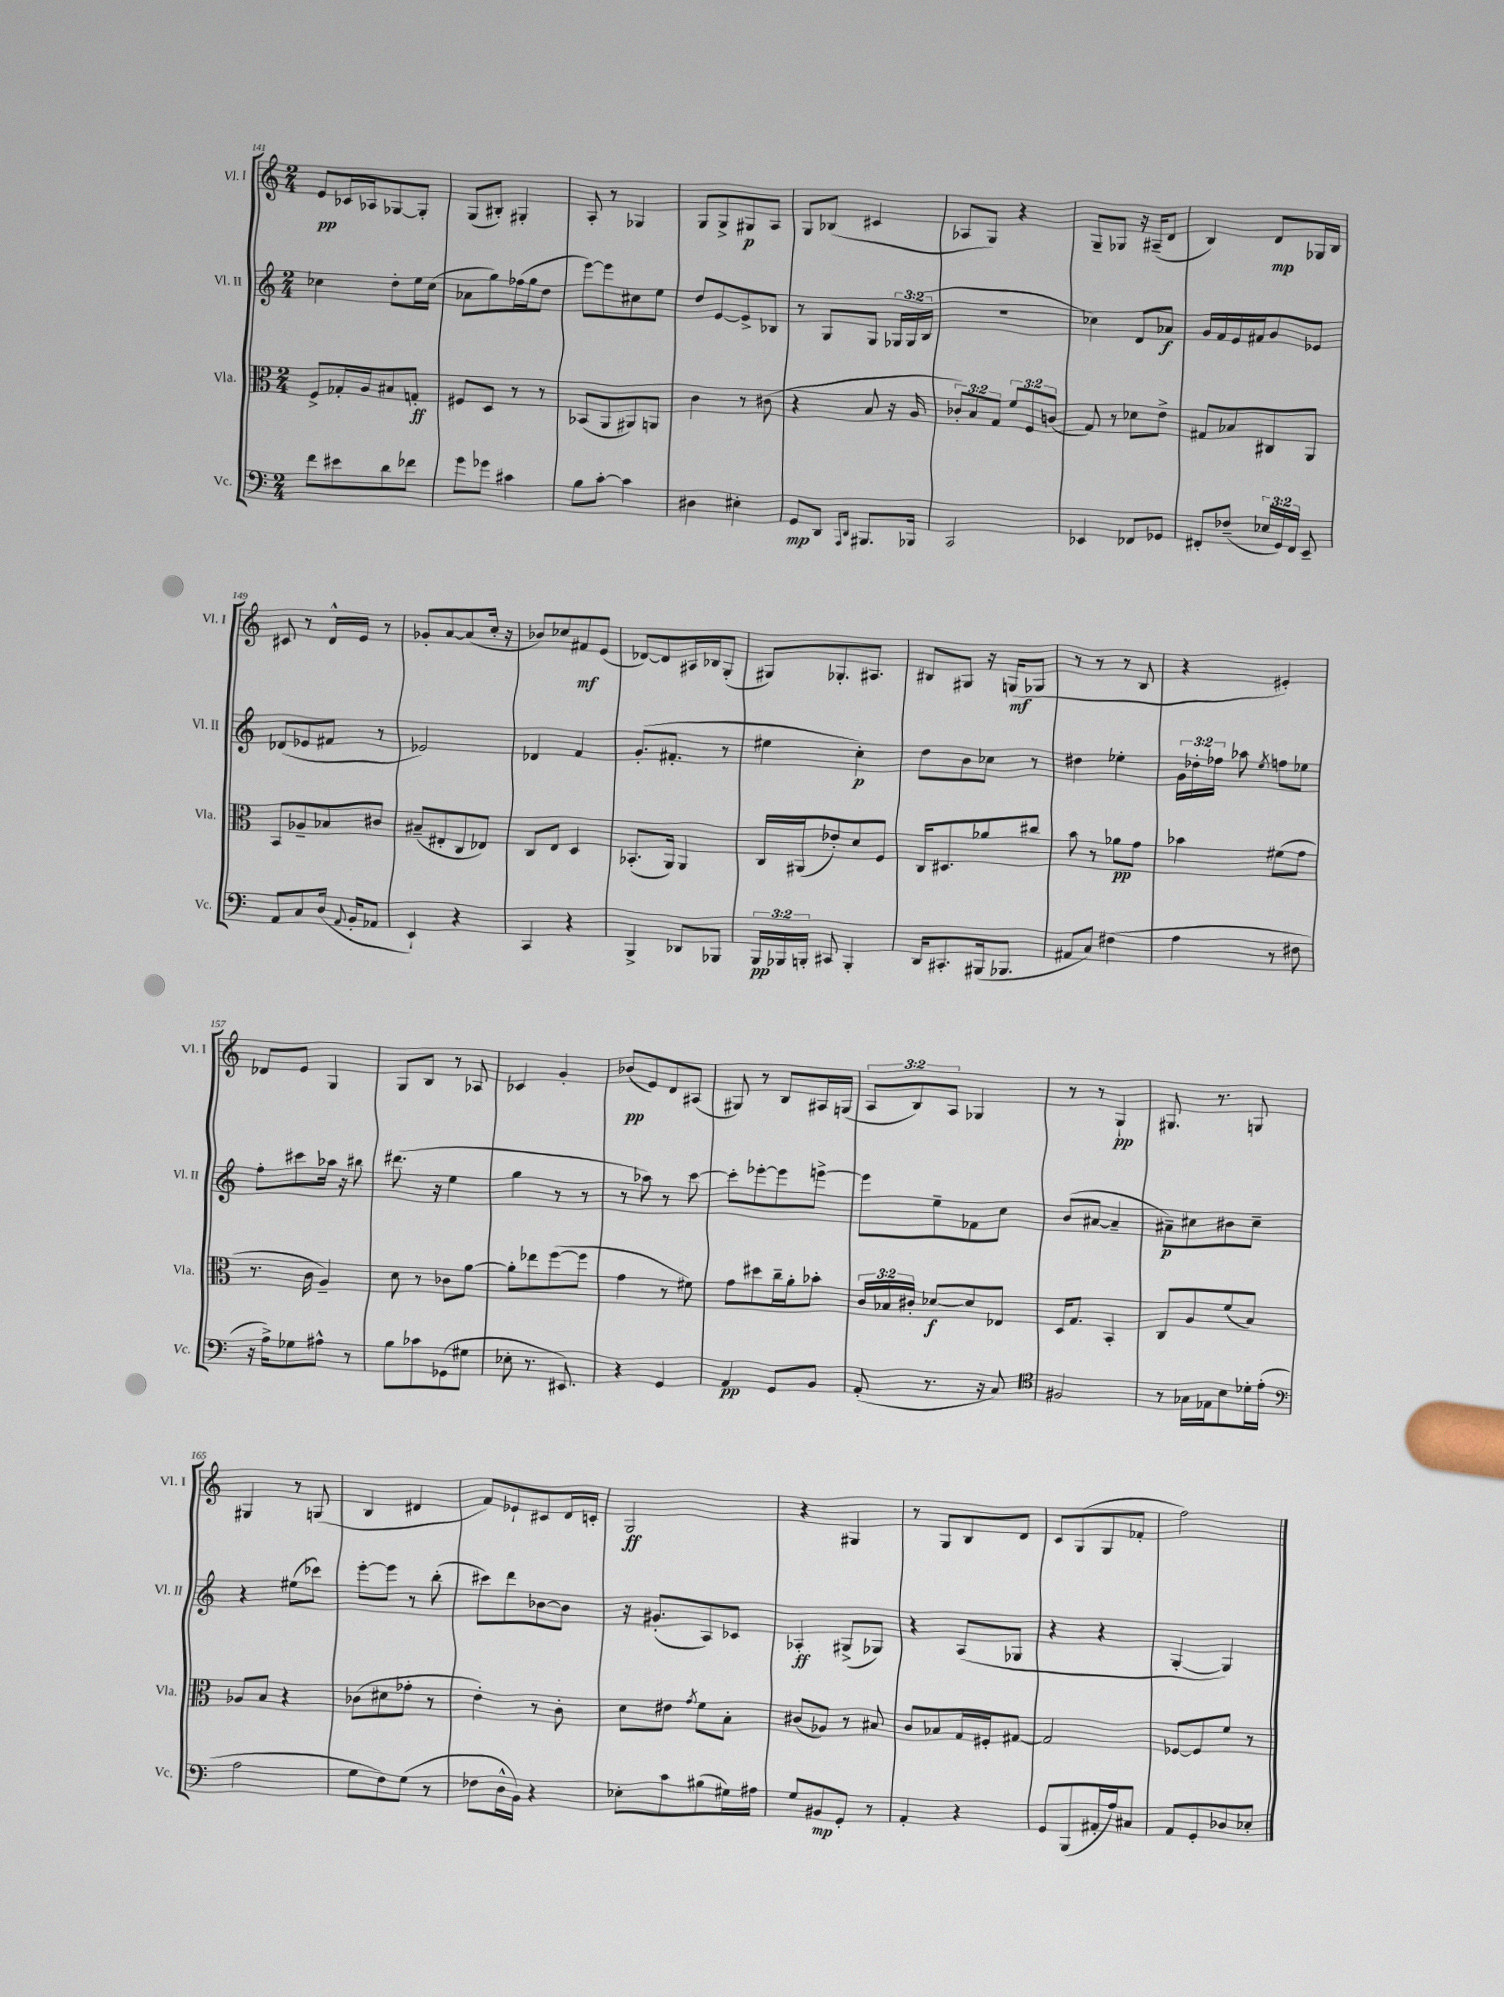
<<
\new StaffGroup <<
\new Staff = "s0" \with { instrumentName = "Vl. I" shortInstrumentName = "Vl. I" } {
    \clef treble \key c \major \numericTimeSignature \time 2/4 \override Staff.TupletNumber.text = #tuplet-number::calc-fraction-text
    \autoBeamOff e'8[\pp ces'16 aes16 ges8~ ges8]-. |
    g8[( bis8]-.) gis4-. |
    a8-. r8 ges4 |
    g8[ g8-> gis8\p a8] |
    g8[ bes8]( cis'4 |
    aes8[ g8]) r4 |
    g8[-- ges8] r16 ais16[--( d'8] |
    b4) d'8[\mp ges16 b16] |
    cis'8 r8 d'16[-^ e'16] r8 |
    ges'8[-. a'8~ a'8( c''16]-. r16 |
    bes'8[) ces''8 fis'8\mf e'8]( |
    des'8[~) des'8 ais16 bes16 g8]-.( |
    gis8[) ges8.-. ais8.] |
    bis8[ gis8] r16 g16[\mf( ges8] |
    r8 r8 r8 b8 |
    r4 eis'4-.) |
    des'8[ e'8] g4 |
    g8[ b8] r8 aes8 |
    ces'4 g'4-. |
    bes'8[\pp( e'8) d'8 ais8]( |
    gis8) r8 b8[ ais16 g16]( |
    \tuplet 3/2 { a8[ b8) a8] } ges4 |
    r8 r8 g4-!\pp |
    gis8. r8. g8 |
    gis4 r8 g8( |
    b4 dis'4 |
    f'8[) ees'8-! cis'8 d'16 c'16]-. |
    g2\ff |
    r4 gis4 |
    r8 g8[ b8 d'8] |
    c'8[ g8( g8 fes'8]-. |
    f''2) \bar "|." |
}
\new Staff = "s1" \with { instrumentName = "Vl. II" shortInstrumentName = "Vl. II" } {
    \clef treble \key c \major \numericTimeSignature \time 2/4 \override Staff.TupletNumber.text = #tuplet-number::calc-fraction-text
    \autoBeamOff ces''4 d''8[-. e''16 ces''16]( |
    aes'8[ g''8) fes''16( g''16 d''8] |
    e'''8[~) e'''8 cis''8 e''8] |
    d''8[ e'8~ e'8-> bes8] |
    r8 g8[ g8] \tuplet 3/2 { ges16[ ges16( b16] } |
    R2 |
    ces''4) d'8[ aes'8]\f |
    g'16[ f'16 e'16 fis'16 g'8 ees'8] |
    des'8[( ees'8 fis'8] r8 |
    ees'2) |
    des'4 f'4 |
    g'8.[-.( fis'8.]-. r8 |
    eis''4 c''4-.\p) |
    d''8[ b'8 ces''8] r8 |
    dis''4 ees''4-. |
    \tuplet 3/2 { g'16[ des''16-. fes''16] } aes''8 \acciaccatura { e''8 } f''8[ ees''8] |
    f''8[-. cis'''8 aes''16] r16 bis''8 |
    dis'''8.( r16 e''4 |
    g''4 r8 r8 |
    r8 aes''8) r8 c'''8~ |
    c'''8[-. ees'''8~-. ees'''8 e'''8]~-> |
    e'''8[ e''8-- fes'8 c''8] |
    b'8[( ais'8]~ ais'4-- |
    ais'8[--\p) cis''8 bis'8 cis''8]-- |
    r4 eis''8[( ces'''8]) |
    e'''8[~-. e'''8] r8 b''8-.( |
    cis'''8[) d'''8 bes'8~ bes'8] |
    r16 gis'8.[-.( a8) ces'8] |
    aes4-.\ff gis8[->( ges8]) |
    r4 a8[( ges8] |
    r4 r4 |
    g4~-. g4) \bar "|." |
}
\new Staff = "s2" \with { instrumentName = "Vla." shortInstrumentName = "Vla." } {
    \clef alto \key c \major \numericTimeSignature \time 2/4 \override Staff.TupletNumber.text = #tuplet-number::calc-fraction-text
    \autoBeamOff f8[-> ges16-. a16 bis8 g8]-.\ff |
    fis8[ d8] r8 r8 |
    bes,8[( a,8 ais,8) a,8] |
    c'4 r8 cis'8( |
    r4 b8 r16 a16 |
    \tuplet 3/2 { ces'8[-.) b8 g8] } \tuplet 3/2 { f'8[ f8 c'8]( } |
    g8) r8 des'8[ e'8]-> |
    gis8[ bes8 cis8 a,8] |
    b,8[ aes8-- bes8 cis'8] |
    bis8[--( eis8-. c8 ees8]) |
    c8[ e8] d4 |
    bes,8.[-.( a,16]) a,4 |
    c16[ ais,16( ees'8-.) d'8 f8] |
    c16[ dis8. aes'8 cis''8] |
    b'8 r8 aes'8[\pp g'8] |
    bes'4 fis'8[( g'8] |
    r8. c'16 a4--) |
    d'8 r8 ces'8[ a'8]~ |
    a'8[-. ees''8 f''8~( f''8] |
    g'4 r8 fis'8) |
    g'8[ dis''8 c''16-- a'16-. bes'8]-. |
    \tuplet 3/2 { c'16[ bes16 cis'16]-. } des'8[~\f des'8 ees8] |
    d16[ g8.] b,4-. |
    c8[ a8 f'8( b8]) |
    aes8[ b8] r4 |
    ces'8[( dis'8 ges'8]-. r8 |
    e'4-.) r8 c'8-. |
    d'8[ eis'8] \acciaccatura { g'8 } f'8[ b8]-. |
    cis'8[( aes8]) r8 bis8 |
    c'8[ bes8 g16 fis16-. gis8]~ |
    gis2 |
    fes8[~ fes8 f'8] r8 \bar "|." |
}
\new Staff = "s3" \with { instrumentName = "Vc." shortInstrumentName = "Vc." } {
    \clef bass \key c \major \numericTimeSignature \time 2/4 \override Staff.TupletNumber.text = #tuplet-number::calc-fraction-text
    \autoBeamOff f'8[ eis'8 d'8 fes'8] |
    g'8[ ges'8] cis'4 |
    b8[ c'8]~-. c'4 |
    dis4 eis4-. |
    g,8[\mp d,8] \grace { a,,16[ d,16] } bis,,8.[ bes,,16] |
    c,2 |
    ees,4 fes,8[ ges,8] |
    fis,8[-. fes8]--( \tuplet 3/2 { ees16[ g,16) fis,16] } e,8-- |
    a,8[ c8 d16]( \appoggiatura { a,8 } b,16[-. aes,8] |
    e,4-!) r4 |
    c,4 r4 |
    b,,4-> des,8[ bes,,8] |
    \tuplet 3/2 { b,,16[\pp bes,,16 b,,16]-. } cis,8 b,,4-. |
    d,16[ cis,8.-. bis,,16( bes,,8.] |
    ais,8[ c8]) fis4( |
    a4 r8 fis8 |
    r16 a16[->) ges8 ais8]-^ r8 |
    b8[ ces'8 ges,8( gis8] |
    ees8-. r8. eis,8.) |
    r4 g,4 |
    a,4\pp g,8[ b,8] |
    a,8-.( r8. r16 c8) |
    \clef tenor fis2 |
    r8 ges16[ ees16 b8 des'16-. e'16]-.( |
    \clef bass a2 |
    g8[ f8) g8]( r8 |
    fes8[ d16-^ b,16]) r4 |
    ees8[-. c'8 bis8( gis16) ais16] |
    g8[ bis,8\mp g,8]-. r8 |
    a,4-. r4 |
    g,8[ b,,8( ais,16-. a16) cis8] |
    a,8[ g,8-. des8 ees8]-. \bar "|." |
}
>>
>>
\layout { \context { \Score currentBarNumber = #141 } }
